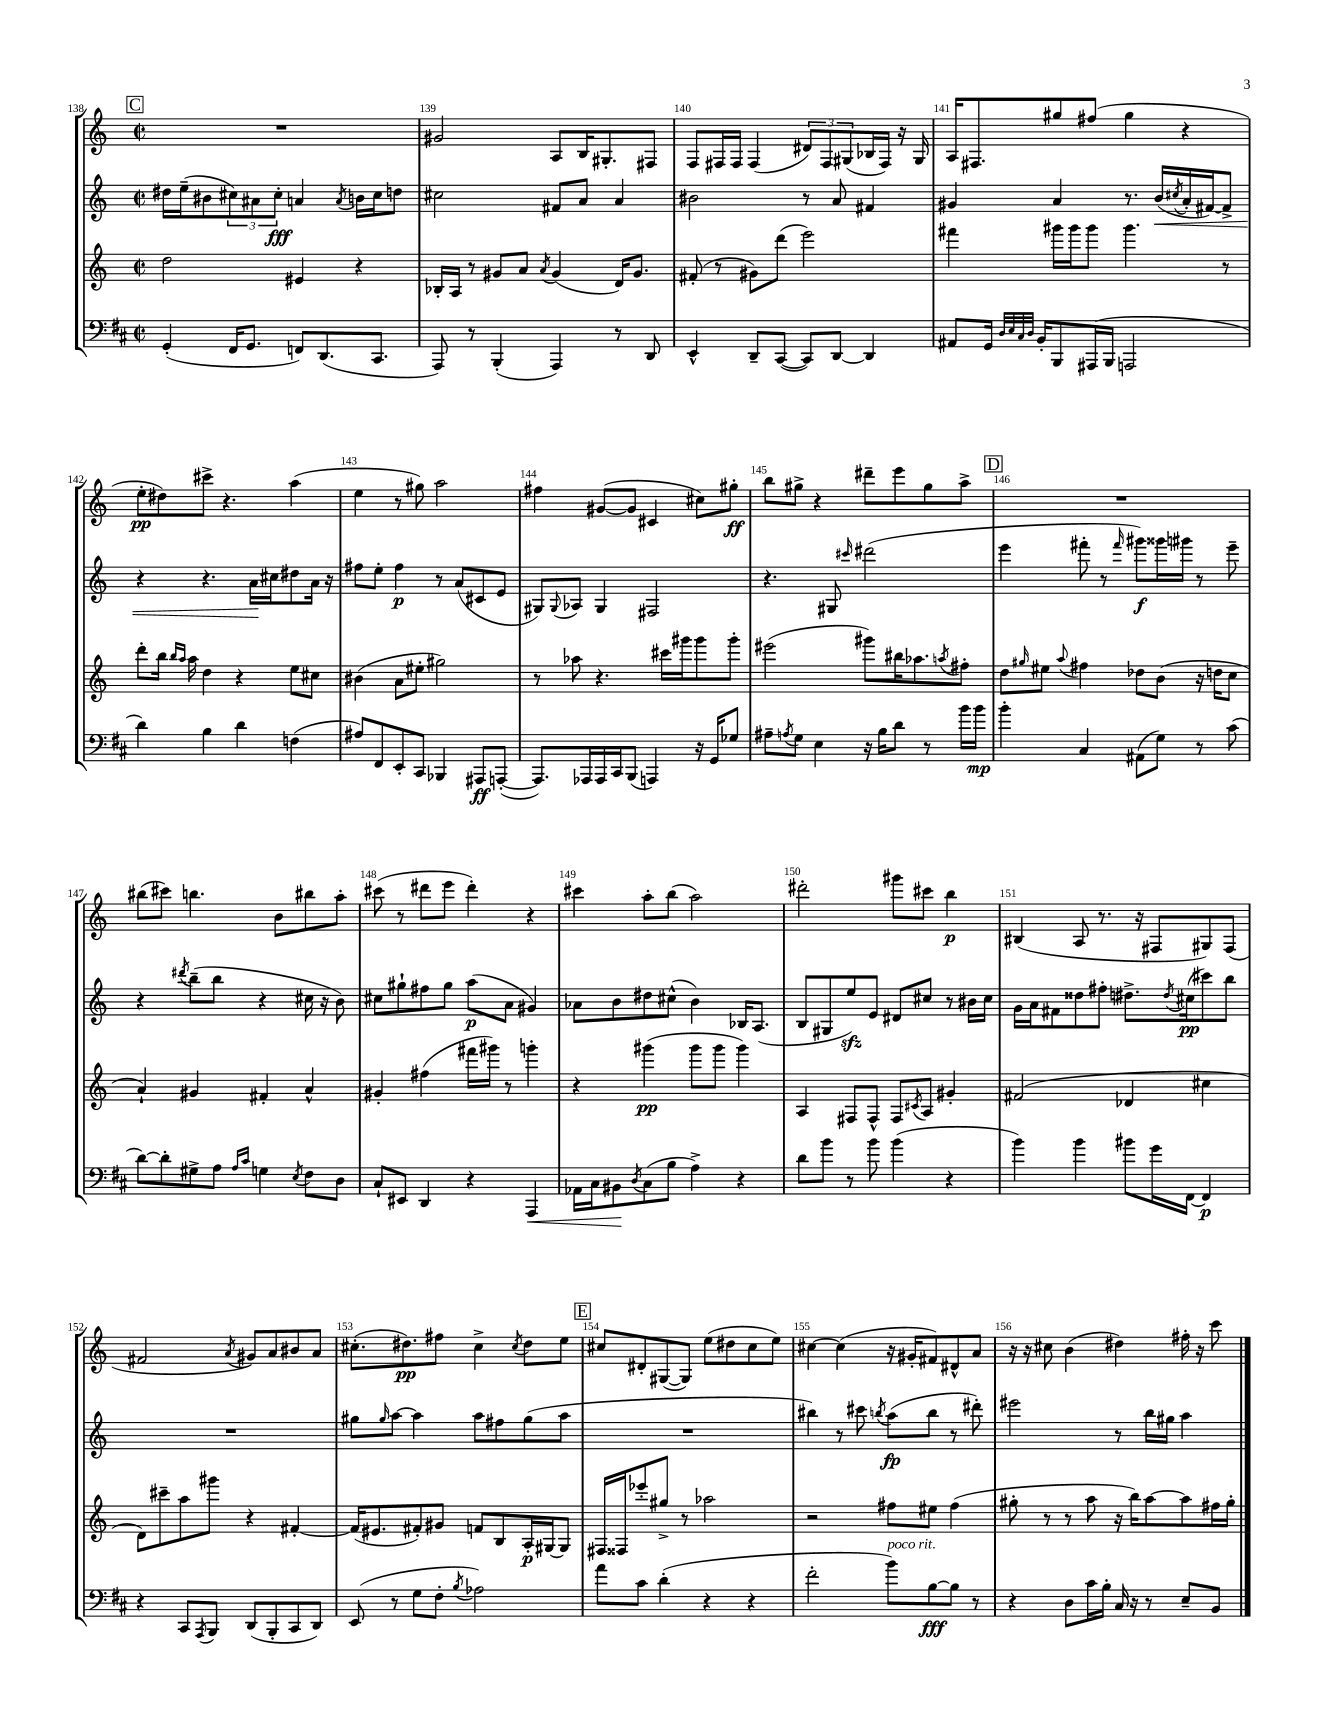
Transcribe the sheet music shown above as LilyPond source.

<<
\new StaffGroup <<
\new Staff = "s0" {
    \clef treble \key c \major \defaultTimeSignature \time 2/2
    \mark \markup { \box "C" } R1 |
    gis'2 a8 b16 gis8.-. fis8 |
    f8 fis16 fis16 fis4( \tuplet 3/2 { dis'8) fis8 gis8( } bes16 fis16) r16 gis16 |
    a16 fis8. gis''8 fis''8( gis''4 r4 |
    e''8-.\pp dis''8) cis'''8-> r4. a''4( |
    e''4 r8 gis''8) a''2 |
    fis''4 gis'8~( gis'8 cis'4 cis''8) gis''8-.\ff |
    b''8 gis''8-> r4 dis'''8-- e'''8 gis''8 a''8-> |
    \mark \markup { \box "D" } R1 |
    bis''8( cis'''8) b''4. b'8 bis''8 a''8-. |
    cis'''8( r8 dis'''8 e'''8 dis'''4-.) r4 |
    cis'''4 a''8-. b''8( a''2) |
    dis'''2-. gis'''8 cis'''8 b''4\p |
    bis4( a8 r8. r16 fis8 gis8) fis8( |
    fis'2 \acciaccatura { a'8 } gis'8) a'8 bis'8 a'8 |
    cis''8.-.( dis''8.\pp) fis''8 cis''4-> \acciaccatura { cis''8 } dis''8 e''8 |
    \mark \markup { \box "E" } cis''8 dis'8-. gis8~( gis8) e''8( dis''8 cis''8 e''8) |
    cis''4~ cis''4( r16 gis'16-. fis'8) dis'8-^ a'8 |
    r16 r16 cis''8 b'4( dis''4) fis''16-. r16 c'''8 \bar "|." |
}
\new Staff = "s1" {
    \clef treble \key c \major \defaultTimeSignature \time 2/2
    \mark \markup { \box "C" } dis''16 e''16--( bis'8 \tuplet 3/2 { cis''8) ais'8 cis''8-.\fff } a'4 \acciaccatura { a'8 } b'16 cis''16 d''8 |
    cis''2 fis'8 a'8 a'4 |
    bis'2 r8 a'8 fis'4 |
    gis'4 a'4 r8. b'16\<( \acciaccatura { cis''8 } a'16-. fis'16~) fis'8-> |
    r4 r4. a'16\! cis''16 dis''8 a'16 r16 |
    fis''8 e''8-. fis''4\p r8 a'8( cis'8 e'8 |
    gis8) \appoggiatura { gis8 } aes8 gis4 fis2 |
    r4. gis8 \grace { cis'''16 } dis'''2( |
    \mark \markup { \box "D" } e'''4 fis'''8-. r8 \grace { fis'''16 } gis'''8\f) gisis'''16 gis'''16 r8 e'''8-- |
    r4 \acciaccatura { dis'''8 } b''8--( b''8 r4 cis''16 r16 b'8) |
    cis''8 gis''8-! fis''8 gis''8 a''8\p( a'8 gis'4) |
    aes'8 b'8 dis''8 cis''8-^( b'4) bes16 a8.( |
    b8 gis8 e''8\sfz) e'8 dis'8 cis''8 r8 bis'16 cis''16 |
    g'16 a'16 fis'8 disis''8 fis''8-. dis''8.-> \acciaccatura { dis''8 } cis''16\pp( cis'''8) b''8 |
    R1 |
    gis''8 \grace { gis''16 } a''8~ a''4 a''8 fis''8 gis''8( a''8 |
    \mark \markup { \box "E" } R1 |
    bis''4) r8 cis'''8 \acciaccatura { b''8 } a''8\fp( b''8 r8 dis'''8-.) |
    eis'''2 r8 b''16 gis''16 a''4 \bar "|." |
}
\new Staff = "s2" {
    \clef treble \key c \major \defaultTimeSignature \time 2/2
    \mark \markup { \box "C" } d''2 eis'4 r4 |
    bes16-. a16 r8 gis'8 a'8 \acciaccatura { a'8 } gis'4( d'16) gis'8. |
    fis'8-.( r8 gis'8) d'''8( e'''2) |
    fis'''4 gis'''16 gis'''16 gis'''8 gis'''4. r8 |
    d'''8-. b''16 \grace { b''16 a''16 } a''16 d''4 r4 e''8 cis''8 |
    bis'4( a'8 eis''8-. gis''2) |
    r8 aes''8 r4. cis'''16 gis'''16 gis'''8 gis'''8-. |
    eis'''2( gis'''8) bis''16 aes''8. \acciaccatura { a''8 } fis''8-. |
    \mark \markup { \box "D" } d''8 \grace { gis''16 } eis''8 \appoggiatura { a''8 } fis''4 des''8 b'8( r16 d''16 c''8 |
    a'4-!) gis'4 fis'4-. a'4-^ |
    gis'4-. fis''4( fis'''16 gis'''16) r8 g'''4-. |
    r4 gis'''4\pp( gis'''8 gis'''8 gis'''4) |
    a4 fis8 fis8-^ fis8 \acciaccatura { cis'8 } a8 gis'4-. |
    fis'2( des'4 cis''4 |
    d'8) cis'''8-- a''8 gis'''8 r4 fis'4~-. |
    fis'16( eis'8. fis'8-.) gis'8 f'8 b8 a16-.\p gis16~ gis8 |
    \mark \markup { \box "E" } fis16 fisis16 ees'''8-. gis''8-> r8 aes''2 |
    r2 fis''8 eis''8 fis''4( |
    gis''8-. r8 r8 a''8 r16 b''16) a''8~ a''8 fis''16 gis''16-. \bar "|." |
}
\new Staff = "s3" {
    \clef bass \key d \major \defaultTimeSignature \time 2/2
    \mark \markup { \box "C" } g,4-.( fis,16 g,8. f,8) d,8.( cis,8. |
    a,,8) r8 b,,4-.( a,,4) r8 d,8 |
    e,4-^ d,8-- cis,8~( cis,8) d,8~ d,4 |
    ais,8 g,16 \grace { d32 e32 cis32 d32 } b,16-. b,,8 ais,,16( b,,16 a,,2 |
    d'4) b4 d'4 f4( |
    ais8) fis,8 e,8-. cis,8 bes,,4 ais,,8\ff a,,8~-.( |
    a,,8.) aes,,16 aes,,16 cis,16 b,,8( a,,4) r16 g,16 ges8 |
    ais8-- \acciaccatura { a8 } g8 e4 r16 b16 d'8 r8 b'16 b'16\mp |
    \mark \markup { \box "D" } b'4-. cis4 ais,8( g8) r8 cis'8( |
    d'8~) d'8-. gis8-> a8 \grace { a16 cis'16 } g4 \acciaccatura { e8 } fis8 d8 |
    cis8-! eis,8 d,4 r4 a,,4\< |
    aes,16 cis16 bis,8\! \acciaccatura { d8 } cis8( b8 a4->) r4 |
    d'8 b'8 r8 b'8 b'4( r4 |
    b'4) b'4 bis'8 g'16 fis,16~ fis,4\p |
    r4 cis,8 \acciaccatura { a,,8 } b,,8 d,8( b,,8-. cis,8 d,8) |
    e,8( r8 g8 fis8-. \acciaccatura { b8 } aes2) |
    \mark \markup { \box "E" } a'8 cis'8 d'4-.( r4 r4 |
    fis'2-. b'8^\markup { \italic "poco rit." }) b8~\fff b8 r8 |
    r4 d8 cis'16 b16-. cis16 r16 r8 e8-- b,8 \bar "|." |
}
>>
>>
\layout { \context { \Score currentBarNumber = #138 \override BarNumber.break-visibility = ##(#f #t #t) barNumberVisibility = #all-bar-numbers-visible } }
